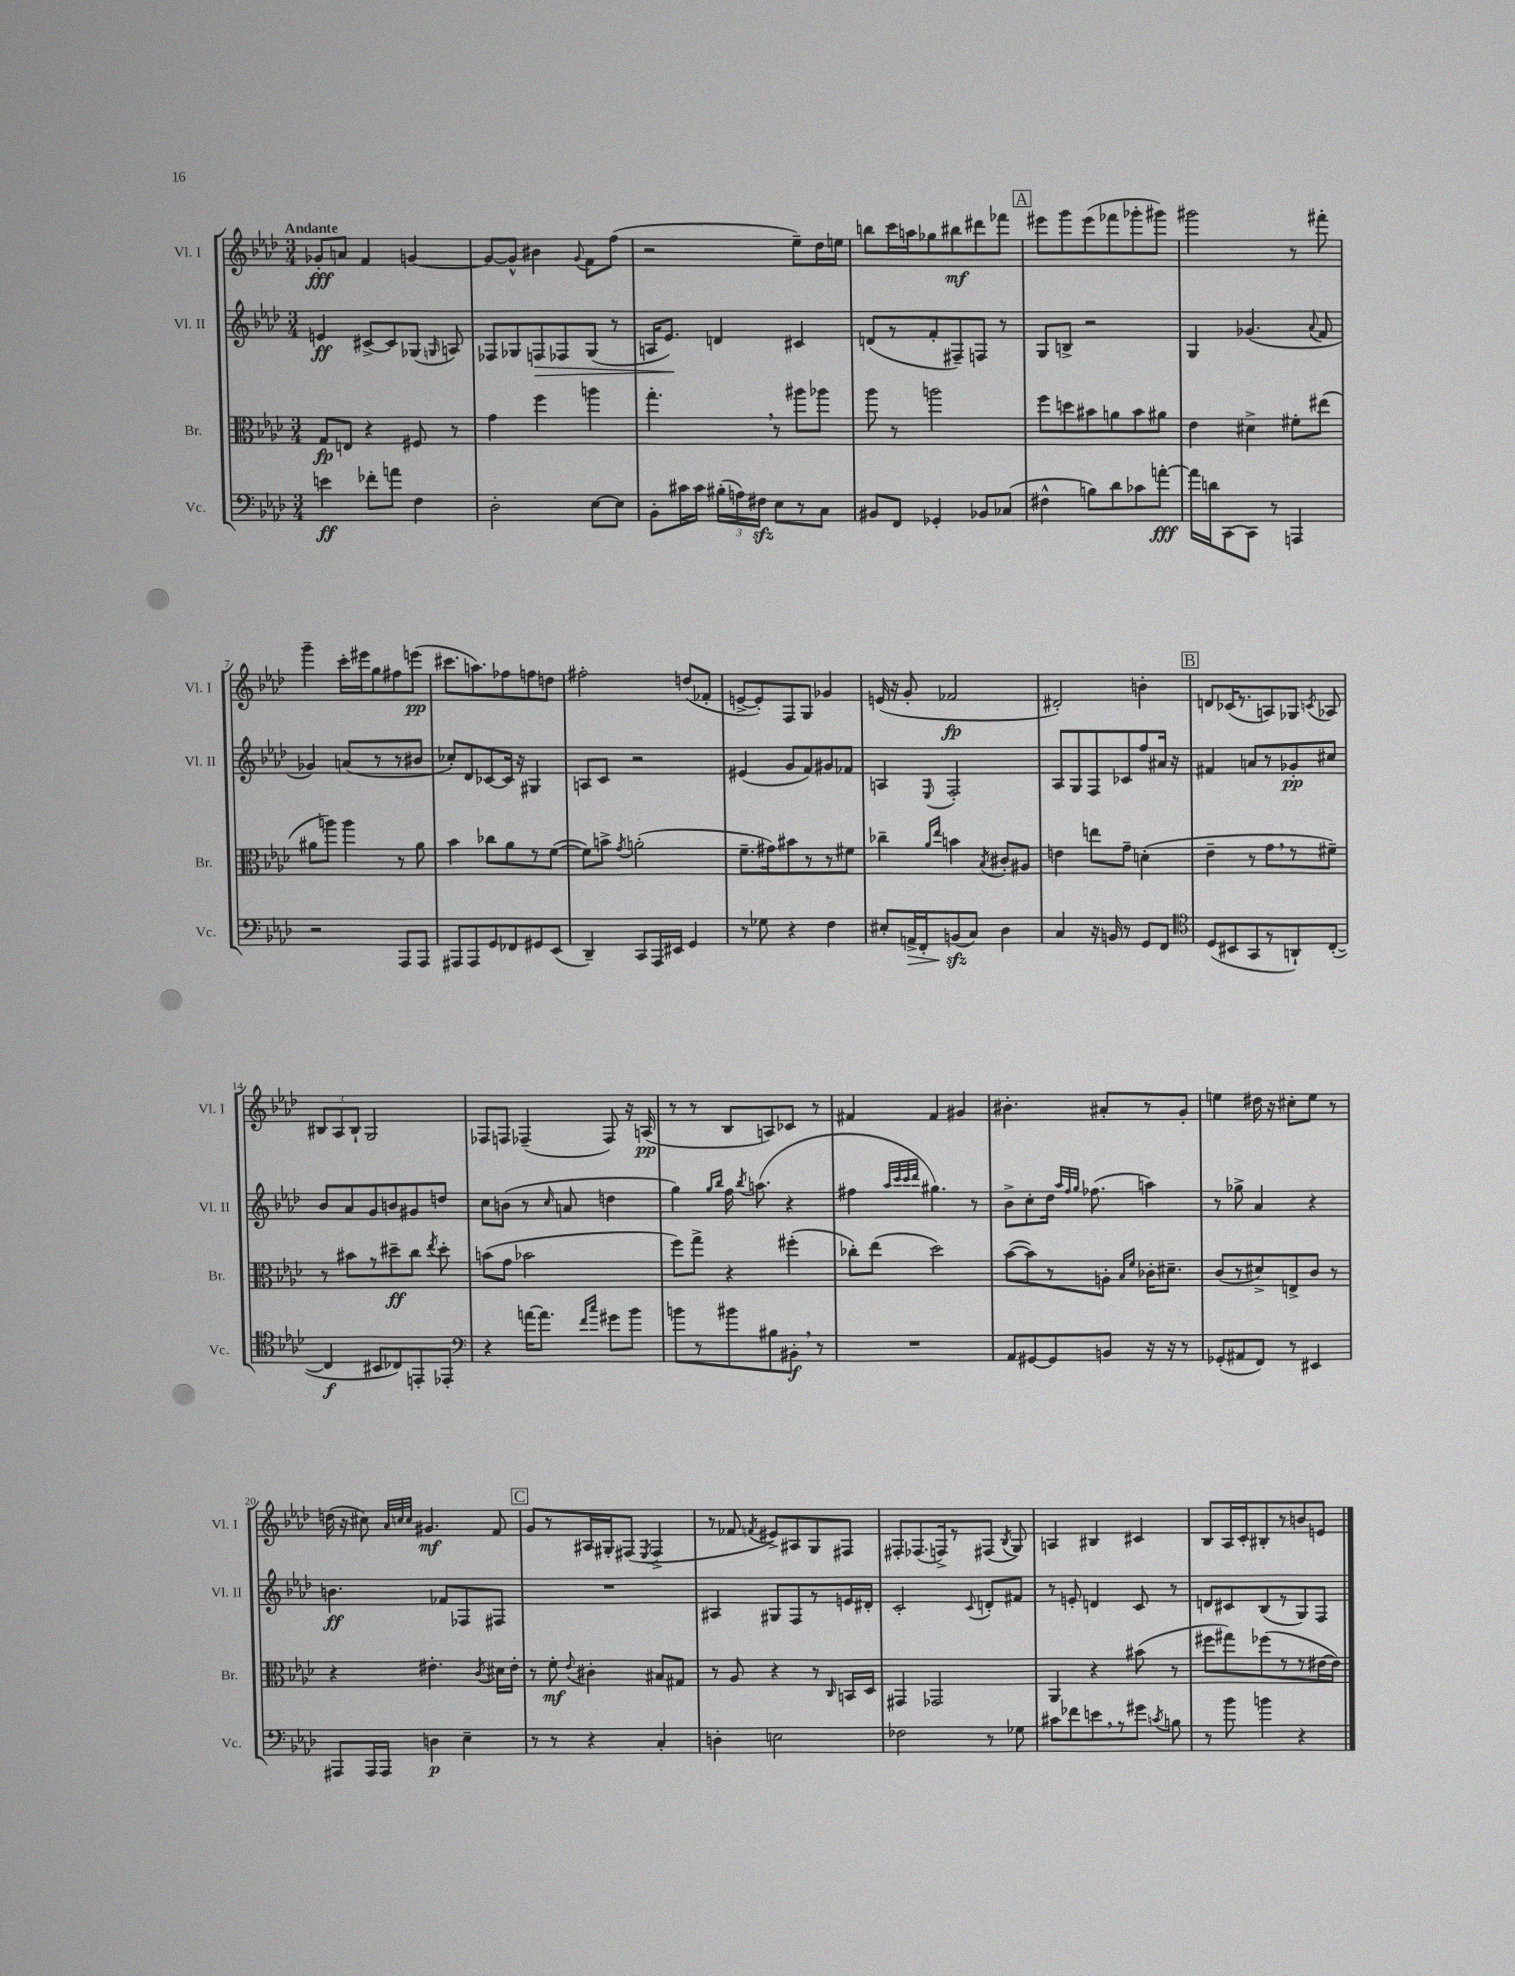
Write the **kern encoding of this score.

**kern	**dynam	**kern	**dynam	**kern	**dynam	**kern	**dynam
*part4	*part4	*part3	*part3	*part2	*part2	*part1	*part1
*staff4	*staff4	*staff3	*staff3	*staff2	*staff2	*staff1	*staff1
*I"Vc.	*	*I"Br.	*	*I"Vl. II	*	*I"Vl. I	*
*I'Vc.	*	*I'Br.	*	*I'Vl. II	*	*I'Vl. I	*
*clefF4	*	*clefC3	*	*clefG2	*	*clefG2	*
*k[b-e-a-d-]	*	*k[b-e-a-d-]	*	*k[b-e-a-d-]	*	*k[b-e-a-d-]	*
*M3/4	*	*M3/4	*	*M3/4	*	*M3/4	*
=1	=1	=1	=1	=1	=1	=1	=1
!	!	!	!	!	!	!LO:TX:a:B:t=Andante	!
4en\	ff	8G/L	fp	4en/	ff	8g-X'/L	fff
.	.	8En/J	.	.	.	8an/J	.
8f-X'\L	.	4r	.	[8c#X^/L	.	4f/	.
8an\J	.	.	.	8c#/]	.	.	.
4F\	.	8F#X/	.	(8G-X/J	.	[4gn/	.
.	.	.	.	16qqGn/	.	.	.
.	.	8r	.	8An/)	.	.	.
=2	=2	=2	=2	=2	=2	=2	=2
2D-'\	.	4g\	.	8F-X/L	.	8g/L_	.
.	.	.	.	8G-X/	.	8g^^/J]	.
!	!	!	!	!	!LO:HP:b	!	!
.	.	4ff\	.	8Fn/	>	4b#X\	.
.	.	.	.	8F-X/	.	.	.
.	.	.	.	.	.	8qqg/	.
[8E-\L	.	4aan\	.	(8G-/J	.	8f\L	.
8E-\J]	.	.	.	8r	.	(8ff\J	.
=3	=3	=3	=3	=3	=3	=3	=3
8BB-'\L	.	4.gg',\	.	16An/KL	.	2r	.
.	.	.	.	8.e-/J)	.	.	.
16c#X\L	.	.	.	.	.	.	.
16c#\JJ	.	.	.	.	.	.	.
(24B#X'\LL	.	.	.	4dn/	]	.	.
24An\)	.	.	.	.	.	.	.
24F#Xzz\JJ	.	.	.	.	.	.	.
8E-\L	.	8r	.	.	.	.	.
8r	.	8aa#X\L	.	4c#X/	.	8ee-~\L)	.
8C\J	.	8aa-X\J	.	.	.	16dd-\L	.
.	.	.	.	.	.	16een\JJ	.
=4	=4	=4	=4	=4	=4	=4	=4
8BB#X/L	.	8aa-\	.	(8dn/L	.	8bbn\L	.
8FF/J	.	8r	.	8r	.	16ccc\L	.
.	.	.	.	.	.	16aan\J	.
4GG-X'/	.	2aan\	.	8f'/	.	8gg-X\	.
.	.	.	.	8F#X~/)	.	8bb#X\	mf
8BB-X/L	.	.	.	8Fn/J	.	8ddd#X\	.
(8C-X/J	.	.	.	8r	.	8fff-X\J	.
!!LO:REH:place=s1:t=A
=5	=5	=5	=5	=5	=5	=5	=5
4F#X^^\	.	8ff\L	.	8G/L	.	8eee#X\L	.
.	.	8ddn\	.	8Bn^/J	.	8ggg\	.
8Bn\L)	.	8b#X\	.	2r	.	(8eee#\	.
8d-\	.	8an\	.	.	.	8fff-X\	.
8c-X\	.	8b#\	.	.	.	8ggg-X'\	.
[8an'\J	fff	8a#X\J	.	.	.	8ggg#X\J)	.
=6	=6	=6	=6	=6	=6	=6	=6
16a\LL]	.	4e-\	.	4G/	.	2ggg#X\	.
16dn\J	.	.	.	.	.	.	.
[8CC\	.	.	.	.	.	.	.
8CC\J]	.	4d#X^\	.	(4.g-X/	.	.	.
8r	.	.	.	.	.	.	.
4AAAn/	.	8f#X'\L	.	.	.	8r	.
.	.	.	.	8qqa-/	.	.	.
.	.	(8ee#X\J	.	8f/	.	8fff#X'\	.
!!LO:LB:g=z
=7	=7	=7	=7	=7	=7	=7	=7
2r	.	8a#X\L	.	4g-X/)	.	4ggg~\	.
.	.	8aan\J)	.	.	.	.	.
.	.	4aa\	.	(8an/L	.	16ccc'\LL	.
.	.	.	.	.	.	16eee#X\J	.
.	.	.	.	8r	.	8gg\	.
8AAA-/L	.	8r	.	8r	.	8ff#X\	.
8AAA-/J	.	8a#\	.	8b#X/J	.	(8eeen\J	pp
=8	=8	=8	=8	=8	=8	=8	=8
8AAA#X/L	.	4b-\	.	8cc-X'/L)	.	8.ccc#X\L	.
8AAA#/	.	.	.	8d-/	.	.	.
.	.	.	.	.	.	8.aan\)	.
8GG/	.	8cc-X\L	.	[8c-X/	.	.	.
8FF-X/	.	8a-\	.	16c-/Jk]	.	8ff-X\	.
.	.	.	.	16r	.	.	.
8GG#X/	.	8r	.	4G#X/	.	8ffn\	.
(8EE-/J	.	([8f\J	.	.	.	8ddn\J	.
=9	=9	=9	=9	=9	=9	=9	=9
4DD-~/)	.	8f\L])	.	8An/L	.	2ff#X'\	.
.	.	8bn^\J	.	8c/J	.	.	.
.	.	8qg/	.	.	.	.	.
8CC/L	.	(2an'\	.	2r	.	.	.
16AAA-/L	.	.	.	.	.	.	.
16EE#X/JJ	.	.	.	.	.	.	.
4GG/	.	.	.	.	.	(8ddn/L	.
.	.	.	.	.	.	8f-X'/J	.
=10	=10	=10	=10	=10	=10	=10	=10
8r	.	8.f~\L	.	(4e#X/	.	[8en^/L	.
8G-X\	.	.	.	.	.	8e'/])	.
.	.	16g#X\k)	.	.	.	.	.
4r	.	8b#X\	.	8g/L	.	8F/	.
.	.	8r	.	8f/)	.	8G/J	.
4F\	.	8r	.	8g#X/	.	4g-X/	.
.	.	8f#X\J	.	8f-X/J	.	.	.
=11	=11	=11	=11	=11	=11	=11	=11
8E#X'/L	.	4cc-X~\	.	4An/	.	(16en/	.
.	.	.	.	.	.	16r	.
!	!LO:HP:b	!	!	!	!	!	!
16AAn^/L	>	.	.	.	.	8g'/	.
16FF'/J	.	.	.	.	.	.	.
.	.	16qqa-/LL	.	.	.	.	.
.	.	16qqee-/JJ	.	8qqE-/	.	.	.
(8BBnzz/	.	4bn\	.	2F'/	.	2f-X/	fp
8C/J)	]	.	.	.	.	.	.
.	.	8qB-/	.	.	.	.	.
4D-\	.	8c#X'/L	.	.	.	.	.
.	.	8A#X/J	.	.	.	.	.
=12	=12	=12	=12	=12	=12	=12	=12
4C/	.	4en\	.	8A-/L	.	2d#X'/)	.
.	.	.	.	8G/	.	.	.
16r	.	8een\L	.	8F/	.	.	.
16BBn/	.	.	.	.	.	.	.
8r	.	8g~\J	.	8c-X/	.	.	.
8GG/L	.	(4dn'\	.	8ff/	.	4bn'\	.
8FF/J	.	.	.	16a#X/Jk	.	.	.
.	.	.	.	16r	.	.	.
!!LO:REH:place=s1:t=B
=13	=13	=13	=13	=13	=13	=13	=13
*clefC4	*	*	*	*	*	*	*
(8D-/L	.	4e-~\	.	4f#X/	.	8dn/L	.
8BB#X/	.	.	.	.	.	(16c-X/K	.
.	.	.	.	.	.	8.r	.
8GG/	.	8r	.	8an/L	.	.	.
8r	.	8g,\L	.	8r	.	8An/)	.
8AAn`/)	.	8r	.	8g-X'/	pp	8G-X/J	.
.	.	.	.	.	.	8qcn/	.
([8C'/J	.	8f#X~\J)	.	8cc#X/J	.	8A-X/	.
!!LO:LB:g=z
=14	=14	=14	=14	=14	=14	=14	=14
4C/]	f	8r	.	8b-/L	.	12B#X/L	.
.	.	.	.	.	.	12A-/	.
.	.	8b#X\L	.	8a-/	.	.	.
.	.	.	.	.	.	12B#`/J	.
8BB#X/L	.	8r	.	8g/	.	2G/	.
8C-X/)	.	8dd#X~\	ff	8bn/	.	.	.
8EEn'/	.	8cc\J	.	8g#X/	.	.	.
.	.	8qee-/	.	.	.	.	.
8EE-X'/J	.	8dd#'\	.	8ddn/J	.	.	.
=15	=15	=15	=15	=15	=15	=15	=15
*clefF4	*	*	*	*	*	*	*
4r	.	(8bn\L	.	8cc\L	.	8F-X/L	.
.	.	8g\J	.	(8bn\J	.	8Fn/J	.
[16an\KL	.	2b-X\	.	8r	.	(4F-X~/	.
8.a\J]	.	.	.	.	.	.	.
.	.	.	.	16qqcc/	.	.	.
.	.	.	.	8an/	.	.	.
16qqf/LL	.	.	.	.	.	.	.
16qqcc/JJ	.	.	.	.	.	.	.
8g#X\L	.	.	.	4ddn\	.	8F-/)	.
8b-\J	.	.	.	.	.	16r	.
.	.	.	.	.	.	(16An/	pp
=16	=16	=16	=16	=16	=16	=16	=16
8bn\L	.	8ff\L)	.	4gg\)	.	8r	.
8r	.	8gg^\J	.	.	.	8r	.
.	.	.	.	16qqgg/LL	.	.	.
.	.	.	.	16qqbb-/JJ	.	.	.
8b#X\	.	4r	.	16ff\	.	8B-/L	.
.	.	.	.	8qbb-/	.	.	.
.	.	.	.	(8.aan\	.	.	.
8B#X\	.	.	.	.	.	8An/)	.
8BB#X',\J	f	(4ff#X'\	.	4r	.	8c-X/J	.
8r	.	.	.	.	.	8r	.
=17	=17	=17	=17	=17	=17	=17	=17
2.r	.	8cc-X'\L)	.	4ff#X\	.	4f#X/	.
.	.	(8ee-\J	.	.	.	.	.
.	.	.	.	32qqaa-/LLL	.	.	.
.	.	.	.	32qqccc/	.	.	.
.	.	.	.	32qqccc/	.	.	.
.	.	.	.	32qqddd-/JJJ	.	.	.
.	.	2dd-\)	.	4.gg#X\)	.	4f#/	.
.	.	.	.	.	.	4g#X/	.
.	.	.	.	8r	.	.	.
=18	=18	=18	=18	=18	=18	=18	=18
8AA-/L	.	([8b-\L	.	8b-^\L	.	4.b#X'\	.
[8GG#X/	.	8b-\])	.	8cc'\	.	.	.
8GG#/]	.	8r	.	16dd-\Jk	.	.	.
.	.	.	.	32qqaa-/LLL	.	.	.
.	.	.	.	32qqff/	.	.	.
.	.	.	.	32qqgg/JJJ	.	.	.
.	.	.	.	(8.ff-X\	.	.	.
8BBn/J	.	8An'\J	.	.	.	8a#X'/L	.
.	.	16qqB-/LL	.	.	.	.	.
.	.	16qqf/JJ	.	.	.	.	.
16r	.	16c-X'\KL	.	4aan\)	.	8r	.
16r	.	8.d#X~\J	.	.	.	.	.
8r	.	.	.	.	.	8g'/J	.
=19	=19	=19	=19	=19	=19	=19	=19
(8GG-X'/L	.	(8c/L	.	8r	.	4een\	.
8AA#X/	.	8r	.	8gg-X^\	.	.	.
8FF/J)	.	8d#X^/)	.	4a-/	.	16dd#X\	.
.	.	.	.	.	.	16r	.
8r	.	8En^/	.	.	.	8cc#X'\L	.
4EE#X/	.	8c/J	.	4r	.	8ee\J	.
.	.	8r	.	.	.	8r	.
!!LO:LB:g=z
=20	=20	=20	=20	=20	=20	=20	=20
8AAA#X/L	.	4r	.	4.bn\	ff	(16ddn\	.
.	.	.	.	.	.	16r	.
16AAA#/L	.	.	.	.	.	8cc#X\)	.
16AAA#/JJ	.	.	.	.	.	.	.
.	.	.	.	.	.	32qqa-/LLL	.
.	.	.	.	.	.	32qqccn/	.
.	.	.	.	.	.	32qqcc/JJJ	.
4Dn\	p	4.e#X'\	.	.	.	4.g#X/	mf
.	.	.	.	8f-X/L	.	.	.
4E-~\	.	.	.	8F-X/	.	.	.
.	.	8qc/	.	.	.	.	.
.	.	16d#X\LL	.	8F#X/J	.	8f/	.
.	.	16e#'\JJ	.	.	.	.	.
!!LO:REH:place=s1:t=C
=21	=21	=21	=21	=21	=21	=21	=21
8r	.	8r	.	2.r	.	8g/L	.
8r	.	8f'\	mf	.	.	8r	.
.	.	8qqe-/	.	.	.	.	.
4r	.	4c#X'\	.	.	.	16A#X/L	.
.	.	.	.	.	.	16G#X'/J	.
.	.	.	.	.	.	(8F#X/J	.
.	.	.	.	.	.	8qE-/	.
4C'/	.	8B#X/L	.	.	.	4F#^/	.
.	.	8G#X/J	.	.	.	.	.
=22	=22	=22	=22	=22	=22	=22	=22
4Dn'\	.	8r	.	4A#X/	.	8r	.
.	.	8A-/	.	.	.	8f-X/	.
.	.	.	.	.	.	8qfn/	.
2En\	.	4r	.	8G#X/L	.	8e#X^/L)	.
.	.	.	.	8F/	.	8A#X/	.
.	.	8r	.	8r	.	8G/	.
.	.	16qqC/	.	.	.	.	.
.	.	16BBn/LL	.	16en/L	.	8F#X/J	.
.	.	16D-/JJ	.	16d#X'/JJ	.	.	.
=23	=23	=23	=23	=23	=23	=23	=23
2F-X\	.	4GG#X/	.	2c'/	.	8F#X'/L	.
.	.	.	.	.	.	(8.F-X/	.
.	.	2GG-X/	.	.	.	.	.
.	.	.	.	.	.	16Fn^/k)	.
.	.	.	.	.	.	8r	.
.	.	.	.	8qqc/	.	.	.
8r	.	.	.	8dn'/L	.	(8F#X/J	.
.	.	.	.	.	.	8qB-/	.
8G-X\	.	.	.	8f#X/J	.	8G/)	.
=24	=24	=24	=24	=24	=24	=24	=24
8c#X\L	.	4AA-/	.	8r	.	4An/	.
8f-X\	.	.	.	8en'/	.	.	.
8en,\	.	4r	.	4dn/	.	4B#X/	.
8r	.	.	.	.	.	.	.
8g#X\J	.	(8b#X\	.	8c/	.	4c#X/	.
8qcn/	.	.	.	.	.	.	.
8Bn\	.	8r	.	8r	.	.	.
=25	=25	=25	=25	=25	=25	=25	=25
8r	.	8ff#X\L	.	8dn/L	.	8B-/L	.
8b-\	.	8gg#X\)	.	8c#X/	.	16A-/L	.
.	.	.	.	.	.	16c'/J	.
4bn\	.	(8ff-X\	.	(8B-/	.	8B#X'/	.
.	.	8r	.	8r	.	8r	.
4r	.	8r	.	8G/)	.	8bn/	.
.	.	[16e#X\L	.	8F/J	.	8en/J	.
.	.	16e#\JJ])	.	.	.	.	.
==	==	==	==	==	==	==	==
*-	*-	*-	*-	*-	*-	*-	*-
